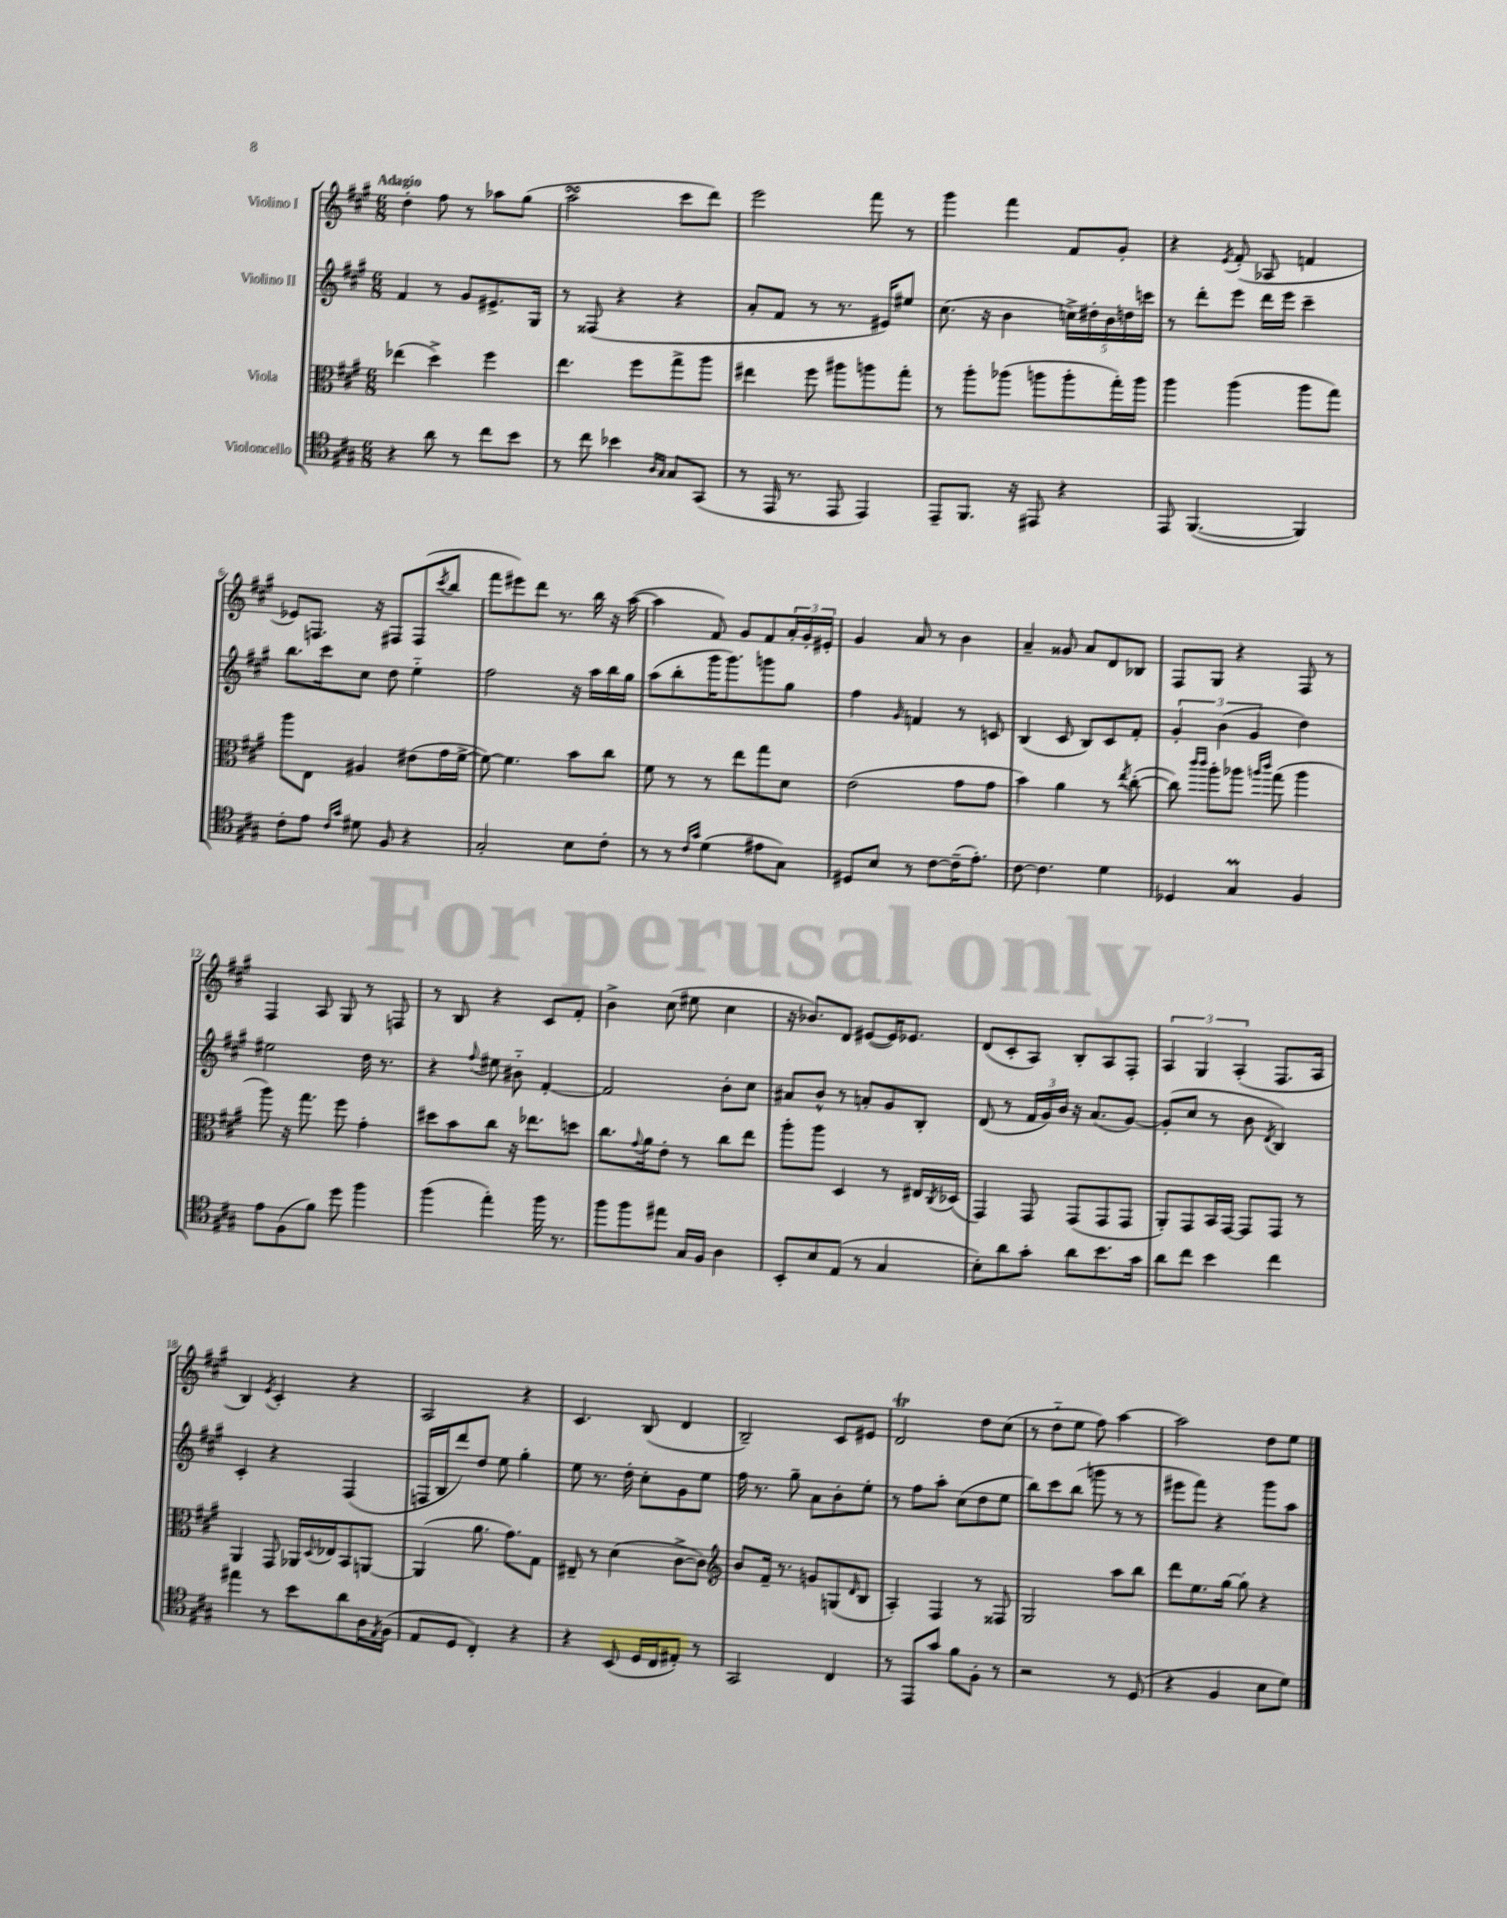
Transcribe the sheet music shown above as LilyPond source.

<<
\new StaffGroup <<
\new Staff = "s0" \with { instrumentName = "Violino I" } {
    \clef treble \key a \major \numericTimeSignature \time 6/8 \tempo "Adagio"
    d''4-. fis''8 r8 aes''8 gis''8( |
    a''2\turn cis'''8 d'''8) |
    e'''2 fis'''8 r8 |
    gis'''4 fis'''4 fis'8 gis'8-. |
    r4 \acciaccatura { e'8 } fis'8-.( aes8 f'4 |
    ees'8) f8. r16 fis8 fis8( \acciaccatura { cis'''8 } b''8 |
    fis'''8 eis'''8) d'''8 r8. b''16 r16 a''16~( |
    a''4 fis'8) gis'8 fis'8 \tuplet 3/2 { a'16-. gis'16-. eis'16-. } |
    gis'4 a'8 r8 b'4 |
    a'4-- gisis'8 a'8 d'8 bes8 |
    fis8 gis8 r4 fis8 r8 |
    fis4 a8 gis8 r8 f8 |
    r8 b8 r4 cis'8 fis'8-. |
    b'4-> cis''8( eis''8 cis''4 |
    r16 bes'8.) d'8 eis'8~( eis'16) ees'8. |
    d'8( cis'8-. a8) b8-. a8 fis8-. |
    \tuplet 3/2 { a4 gis4 a4-.( } fis8. a16 |
    b4) \acciaccatura { e'8 } cis'4-. r4 |
    a2 r4 |
    cis'4. b8( d'4 |
    b2--) cis'8 eis'8 |
    d'2\trill d''8 cis''8( |
    r8 d''8-_ e''8 fis''8) a''4~ |
    a''2 d''8 e''8 \bar "|." |
}
\new Staff = "s1" \with { instrumentName = "Violino II" } {
    \clef treble \key a \major \numericTimeSignature \time 6/8
    fis'4 r8 gis'8 eis'8.-> gis16 |
    r8 fisis8( r4 r4 |
    a'8-. fis'8 r8 r8. eis'16) eis''8 |
    cis''8.( r16 b'4 \tuplet 5/4 { c''16->) dis''16-. b'16 d''16 c'''16 } |
    r8 d'''8-. e'''8 d'''16 e'''16 cis'''4-- |
    b''8. cis'''16 cis''8 d''8 e''4-_ |
    fis''2 r16 a''16 b''16 gis''16 |
    a''8( b''8-. gis'''16 gis'''8.) g'''8 gis''8 |
    fis''4 \grace { gis'16 } f'4 r8 c'8 |
    b4( cis'8 b8) cis'8 fis'8-. |
    \tuplet 3/2 { gis'4-. b'4( gis'4 } d''4) |
    eis''2 d''16 r8. |
    r4 \appoggiatura { fis''8 } eis''8 bis'8-_ fis'4~-. |
    fis'2 b'8-. cis''8 |
    ais'8 b'8-^ r8 a'8-. gis'8 b8-. |
    d'8( r8 \tuplet 3/2 { fis'16 gis'16) b'16 } r16 a'8.( gis'8~) |
    gis'8-.( cis''8 r8 b'8 \acciaccatura { d'8 } b4) |
    cis'4-. r4 fis4( |
    f16 b16 d'''8) d''8 e''8 gis''4-. |
    e''8 r8. d''16-. cis''8-. gis'8 e''8 |
    fis''16 r8. gis''8-- a'8 b'8-. e''8-. |
    r8 fis''8 a''8-. cis''8( d''8 e''8 |
    b''8) cis'''8 b''8( g'''8 r8 r8 |
    eis'''8 fis'''8) r4 gis'''8 a''8 \bar "|." |
}
\new Staff = "s2" \with { instrumentName = "Viola" } {
    \clef alto \key a \major \numericTimeSignature \time 6/8
    ees''4( d''4->) fis''4 |
    e''4. fis''8 gis''8-> a''8 |
    eis''4 fis''8 ais''8 a''8 gis''8-. |
    r8 a''8-. aes''8( a''8 a''8-. gis''16-.) a''16 |
    a''4 a''4( a''8 gis''8) |
    a''8 e8 ais4 eis'8( gis'16 fis'16~-> |
    fis'8~) fis'4. b'8 cis''8 |
    fis'8 r8 r8 e''8 gis''8 d'8 |
    e'2( gis'8 gis'8 |
    b'4) a'4 r8 \acciaccatura { e''8 } cis''8~-.( |
    cis''8) \grace { cis'''16 cis'''16 } a''8-. aes''8 \grace { a''16 cis'''16 } gis''8( a''4 |
    a''8) r16 gis''8. fis''8 gis'4-. |
    dis''8 b'8 cis''8 r16 ees''8. d''8 |
    cis''8. \appoggiatura { gis'8 } a'16 e'8-. r8 cis''8 e''8 |
    a''8-. a''8 d4 r8 eis16 \acciaccatura { cis8 } des16( |
    gis,4) gis,8 gis,8( gis,8 gis,8 |
    a,8-.) gis,8 b,16 gis,16~ gis,8 gis,8 r8 |
    a,4 gis,8 aes,16 \appoggiatura { d8 } ees16 b,8 a,8~ |
    a,4( a'8. gis'8.) gis8 |
    eis8-- r8 d'4( cis'8~-> cis'8) |
    \clef treble b'8 fis'16-- r8. g'8 g8( \grace { d'16 } b8 |
    a4-.) fis4 r8 fisis8 |
    gis2 a''8 b''8 |
    d'''8 e''8. gis''16~ gis''8-. r4 \bar "|." |
}
\new Staff = "s3" \with { instrumentName = "Violoncello" } {
    \clef tenor \key a \major \numericTimeSignature \time 6/8
    r4 a'8 r8 cis''8 b'8 |
    r8 cis''8 bes'4 \grace { a16 gis16 } gis8 gis,8( |
    r8 e,16 r8. e,8 e,4) |
    e,8-- fis,8. r16 eis,8 r4 |
    e,8 fis,4.~( fis,4) |
    cis'8-. e'8 \grace { cis'16 gis'16 } dis'8 fis8 r4 |
    gis2-. b8 cis'8-. |
    r8 r8 \grace { cis'16 gis'16 } d'4( eis'8 gis8) |
    dis8 b8 r8 cis'8~ cis'16--( e'8.-.) |
    cis'8~ cis'4. d'4 |
    des4 gis4\prall fis4 |
    e'8 fis8( fis'8) d''8 fis''4 |
    fis''4( e''4-.) fis''16 r8. |
    fis''8 fis''8 eis''8 gis16 fis16 a4 |
    b,8-. b8 e8( r8 gis4 |
    b8-.) a'8 gis'8-. a'8 b'8. gis'16 |
    a'8 cis''8 b'4 cis''4 |
    eis''4 r8 b'8 a'8 a16 \acciaccatura { e8 } fis16( |
    e8 d8 cis4-.) r4 |
    r4 b,8( d16 cis16 eis8-.) r8 |
    gis,2 cis4 |
    r8 e,8 gis'8 fis'8 fis8-. r8 |
    r2 r8 d8( |
    r4 fis4 b8 d'8) \bar "|." |
}
>>
>>
